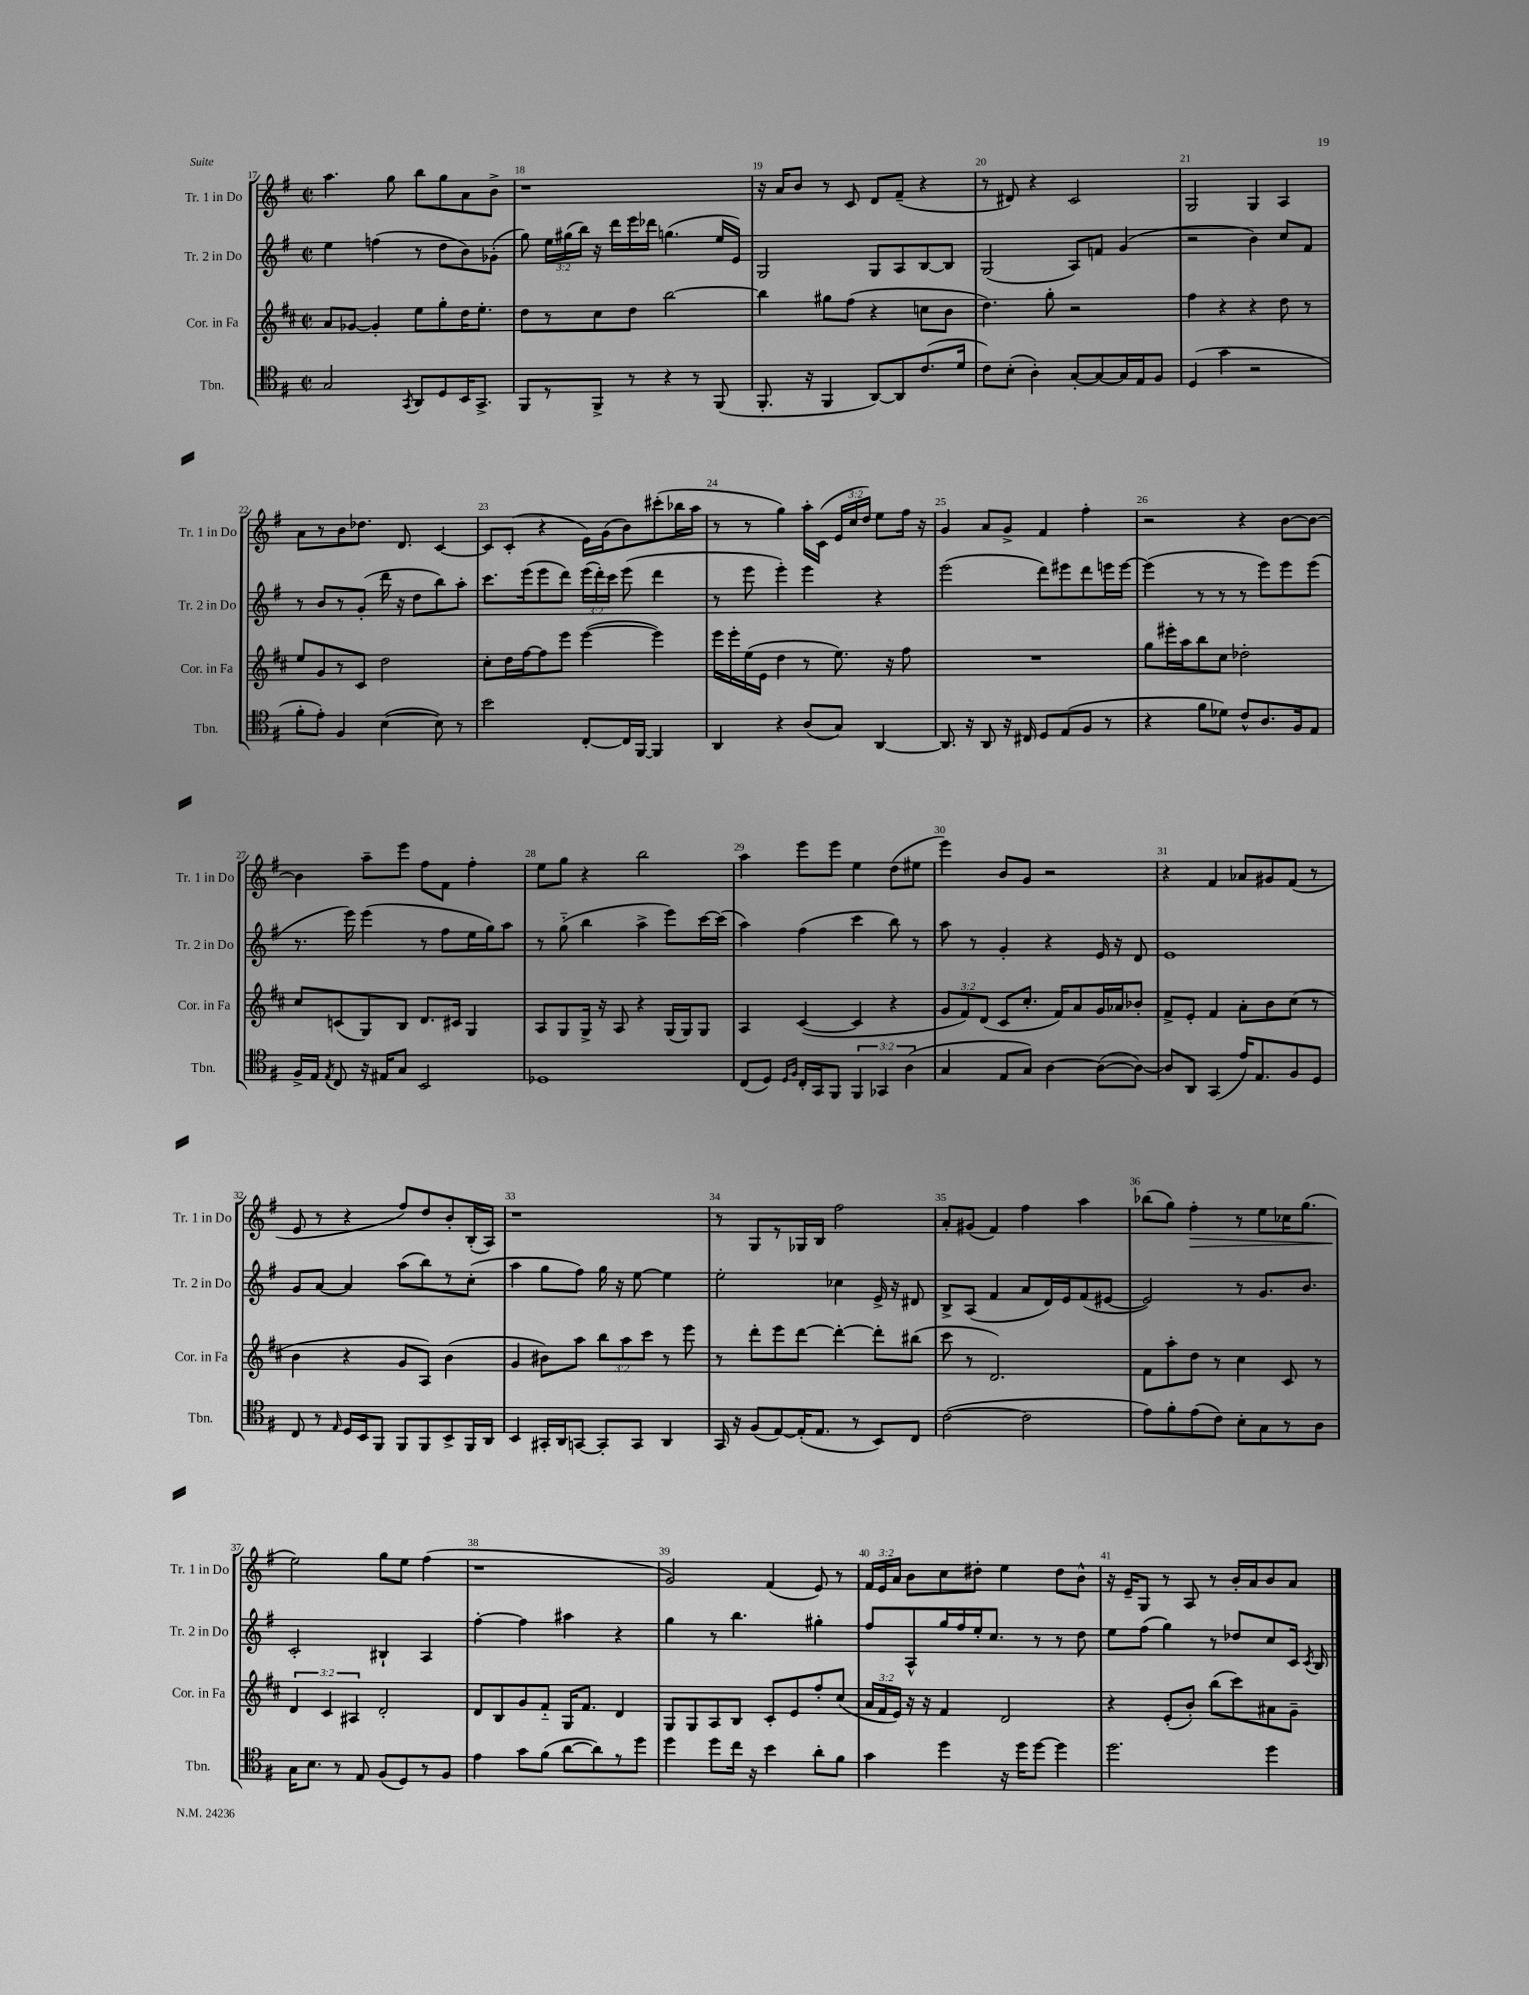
<<
\new StaffGroup <<
\new Staff = "s0" \with { instrumentName = "Tr. 1 in Do" shortInstrumentName = "Tr. 1 in Do" } {
    \clef treble \key g \major \defaultTimeSignature \time 2/2 \override Staff.TupletNumber.text = #tuplet-number::calc-fraction-text
    \autoBeamOff a''4. g''8 b''8[ g''8 a'8 b'8]-> |
    r1 |
    r16 a'16[ b'8] r8 c'8 d'8[ fis'8]--( r4 |
    r8 dis'8) r4 c'2 |
    g2 g4 a4 |
    a'8[ r8 b'8 des''8.] d'8. c'4~ |
    c'8[ c'8]-.( r4 e'16[) g'16( b'8) cis'''8-.( bes''16 a''16] |
    r8 r8 g''4) a''16[-. c'16]( \tuplet 3/2 { e'16[ c''16 d''16]) } e''8[ fis''16] r16 |
    g'4 a'8[ g'8]-> fis'4 fis''4-. |
    r2 r4 b'8[~ b'8]~ |
    b'4 a''8[-- e'''8] fis''8[ fis'8] fis''4-. |
    e''8[ g''8] r4 b''2 |
    a''4 e'''8[ e'''8] e''4 d''8[( eis''8] |
    e'''4) b'8[ g'8] r2 |
    r4 fis'4 aes'8[ gis'8 fis'8]( r8 |
    e'8 r8 r4 fis''8[) d''8 b'8-. b16-.( a16]) |
    r1 |
    r8 g8[ r8 ges16 b16] fis''2 |
    a'8[-. gis'8]( fis'4) fis''4 a''4 |
    bes''8[( g''8]) fis''4-.\> r8 e''8[ ces''16 g''8.]( |
    e''2\!) g''8[ e''8] fis''4( |
    r1 |
    g'2) fis'4( e'8) r8 |
    \tuplet 3/2 { fis'16[ e'16 a'16] } b'8[ c''8 dis''8]-. e''4 dis''8[ b'8]-^ |
    r16 e'16[-- g8] r8 a8 r8 b'16[-. a'16 b'8 a'8] \bar "|." |
}
\new Staff = "s1" \with { instrumentName = "Tr. 2 in Do" shortInstrumentName = "Tr. 2 in Do" } {
    \clef treble \key g \major \defaultTimeSignature \time 2/2 \override Staff.TupletNumber.text = #tuplet-number::calc-fraction-text
    \autoBeamOff e''4 f''4( r8 d''8[ b'8) ges'8]-.( |
    g''8) \tuplet 3/2 { e''16[ gis''16( b''16]) } r16 d'''16[ e'''16 des'''16] g''4.( e''16[ e'16]) |
    g2 g8[ a8 b8~ b8] |
    g2( a8[) f'8] g'4( |
    r2 b'4) c''8[ fis'8] |
    r8 b'8[ r8 g'8]-.( d'''16 r16 d''8[ b''8) a''8]-. |
    c'''8.[ e'''16( e'''8 d'''8]) \tuplet 3/2 { e'''16[( d'''16-.) c'''16] } e'''8( d'''4 |
    r8 e'''8 e'''4-.) e'''4 r4 |
    e'''2( d'''8[) eis'''8 d'''8 e'''16 e'''16]~ |
    e'''4( r8 r8 r8 e'''8[) e'''8 e'''8]( |
    r8. e'''16) e'''4( r8 fis''8[ e''16 g''16) a''8] |
    r8 g''8-_( b''4 a''4-> e'''8[) c'''16~ c'''16]( |
    a''4) fis''4( c'''4 b''8) r8 |
    a''8 r8 g'4-. r4 e'16 r16 d'8 |
    e'1 |
    g'8[ a'8]~ a'4 a''8[( b''8) r8 c''8]-.( |
    a''4 g''8[ fis''8]) g''16 r16 e''8~ e''4 |
    e''2-. ces''4 e'16-> r16 dis'8 |
    b8[-> a8]( fis'4 a'8[ d'16) e'16 fis'8( eis'8]~ |
    eis'2) r8 g'8.[ b'8.] |
    c'2-. bis4-! a4 |
    fis''4~-. fis''4 ais''4 r4 |
    g''4 r8 b''4. gis''4-. |
    fis''8[ a8-^ g''16 fis''16 e''16-. c''8.] r8 r8 d''8 |
    e''8[ fis''8]( g''4) r8 des''8[ c''8 c'16] \acciaccatura { c'8 } b16 \bar "|." |
}
\new Staff = "s2" \with { instrumentName = "Cor. in Fa" shortInstrumentName = "Cor. in Fa" } {
    \clef treble \key d \major \defaultTimeSignature \time 2/2 \override Staff.TupletNumber.text = #tuplet-number::calc-fraction-text
    \autoBeamOff a'8[ ges'8]~ ges'4-. e''8[ g''8-. d''16 e''8.]-. |
    d''8[ r8 cis''8 d''8] b''2~ |
    b''4 gis''8[ fis''8]( r4 c''8[ b'8] |
    d''4.) g''8-. r2 |
    fis''4 r4 r4 d''8 r8 |
    e''8[ g'8 r8 cis'8] d''2 |
    cis''8[-. d''16 fis''16~ fis''8 e'''8] e'''4~( e'''4) |
    e'''16[ e'''16-. e''16( e'16] d''4 r8 e''8.) r16 fis''8 |
    R1 |
    g''8[ eis'''16-. a''16 b''8 cis''8] des''2-. |
    cis''8[ c'8( g8) b8] d'8.[ cis'16] g4 |
    a8[ g8 g16]-> r16 a8 r4 g16[( g16) g8] |
    a4 cis'4~( cis'4 r4 |
    \tuplet 3/2 { g'8[ fis'8) d'8]( } cis'8[ cis''8.]-. fis'16[) a'8 g'16 aes'16 bes'8]-. |
    fis'8[-> e'8]-. fis'4 a'8[-. b'8 cis''8]( r8 |
    b'4 r4 g'8[ a8]) b'4( |
    g'4 bis'8[) a''8] \tuplet 3/2 { b''8[ a''8 cis'''8] } r8 e'''8 |
    r8 d'''8[-. e'''8 d'''8]~ d'''4~-. d'''8[-. bis''8]( |
    cis'''8 r8 d'2.) |
    fis'8[ a''8-. d''8] r8 cis''4 cis'8 r8 |
    \tuplet 3/2 { d'4 cis'4 ais4 } d'2-. |
    d'8[ b8 g'8 fis'8]-_ g16[ fis'8.] d'4 |
    g8[ g8 a8 b8] cis'8[-. e'8 fis''8-. cis''8]( |
    \tuplet 3/2 { a'16[ fis'16 e'16]) } r16 r16 fis'4 d'2 |
    r4 e'8[-.( b'8]-.) b''8[( cis'''8) ais'8 g'8]-- \bar "|." |
}
\new Staff = "s3" \with { instrumentName = "Tbn." shortInstrumentName = "Tbn." } {
    \clef tenor \key g \major \defaultTimeSignature \time 2/2 \override Staff.TupletNumber.text = #tuplet-number::calc-fraction-text
    \autoBeamOff g2 \acciaccatura { g,8 } a,8[ d8 b,16 g,8.]-> |
    fis,8[ r8 fis,8]-> r8 r4 r8 fis,8( |
    fis,8.-. r16 fis,4 a,8[~) a,8 c'8.( d'16] |
    c'8[) b8]-.( a4-.) g8[~-. g8~ g16 e16 fis8] |
    d4( g'4 r2 |
    fis'8[-. e'8]-.) fis4 b4~( b8) r8 |
    b'2 c8[~-. c16 fis,16]~ fis,4 |
    a,4 r4 a8[( g8]) a,4~ |
    a,8. r16 a,8 r16 cis16 d8[ e8( fis8] r8 |
    r4 fis'8[ des'8]) c'8[-^ a8. fis16 e8] |
    fis16[-> e16] \acciaccatura { e8 } c8 r16 eis16[ g8] b,2 |
    des1 |
    c8[( d8]) \grace { d16[ fis16] } c16[-. g,16 fis,8] \tuplet 3/2 { fis,4 ges,4 a4( } |
    g4 e8[ g8]) a4~ a8[~( a8]~) |
    a8[ a,8] g,4( e'16[) e8. fis8 d8] |
    c8 r8 \grace { e16 } d16[ b,16 fis,8] fis,8[ fis,8 b,8-> fis,16 a,16] |
    b,4 gis,16[-. a,16 g,8]~ g,8[-. g,8] a,4 |
    g,16 r16 fis8[( e8~) e16-.( e8.] r8 b,8[) c8] |
    c'2~( c'2 |
    e'8[) fis'8-. e'8( c'8]) b8[-. g8 r8 a8] |
    g16[ b8.] r8 e8 fis8[( d8) r8 fis8] |
    e'4 g'8[ fis'8]( a'8[~ a'8) r8 d''8] |
    d''4 d''8[ c''16] r16 b'4 a'8[-. fis'8] |
    g'4 d''4 r16 d''16[ d''8]~ d''4 |
    d''2. d''4 \bar "|." |
}
>>
>>
\layout { \context { \Score currentBarNumber = #17 \override BarNumber.break-visibility = ##(#f #t #t) barNumberVisibility = #all-bar-numbers-visible } }
